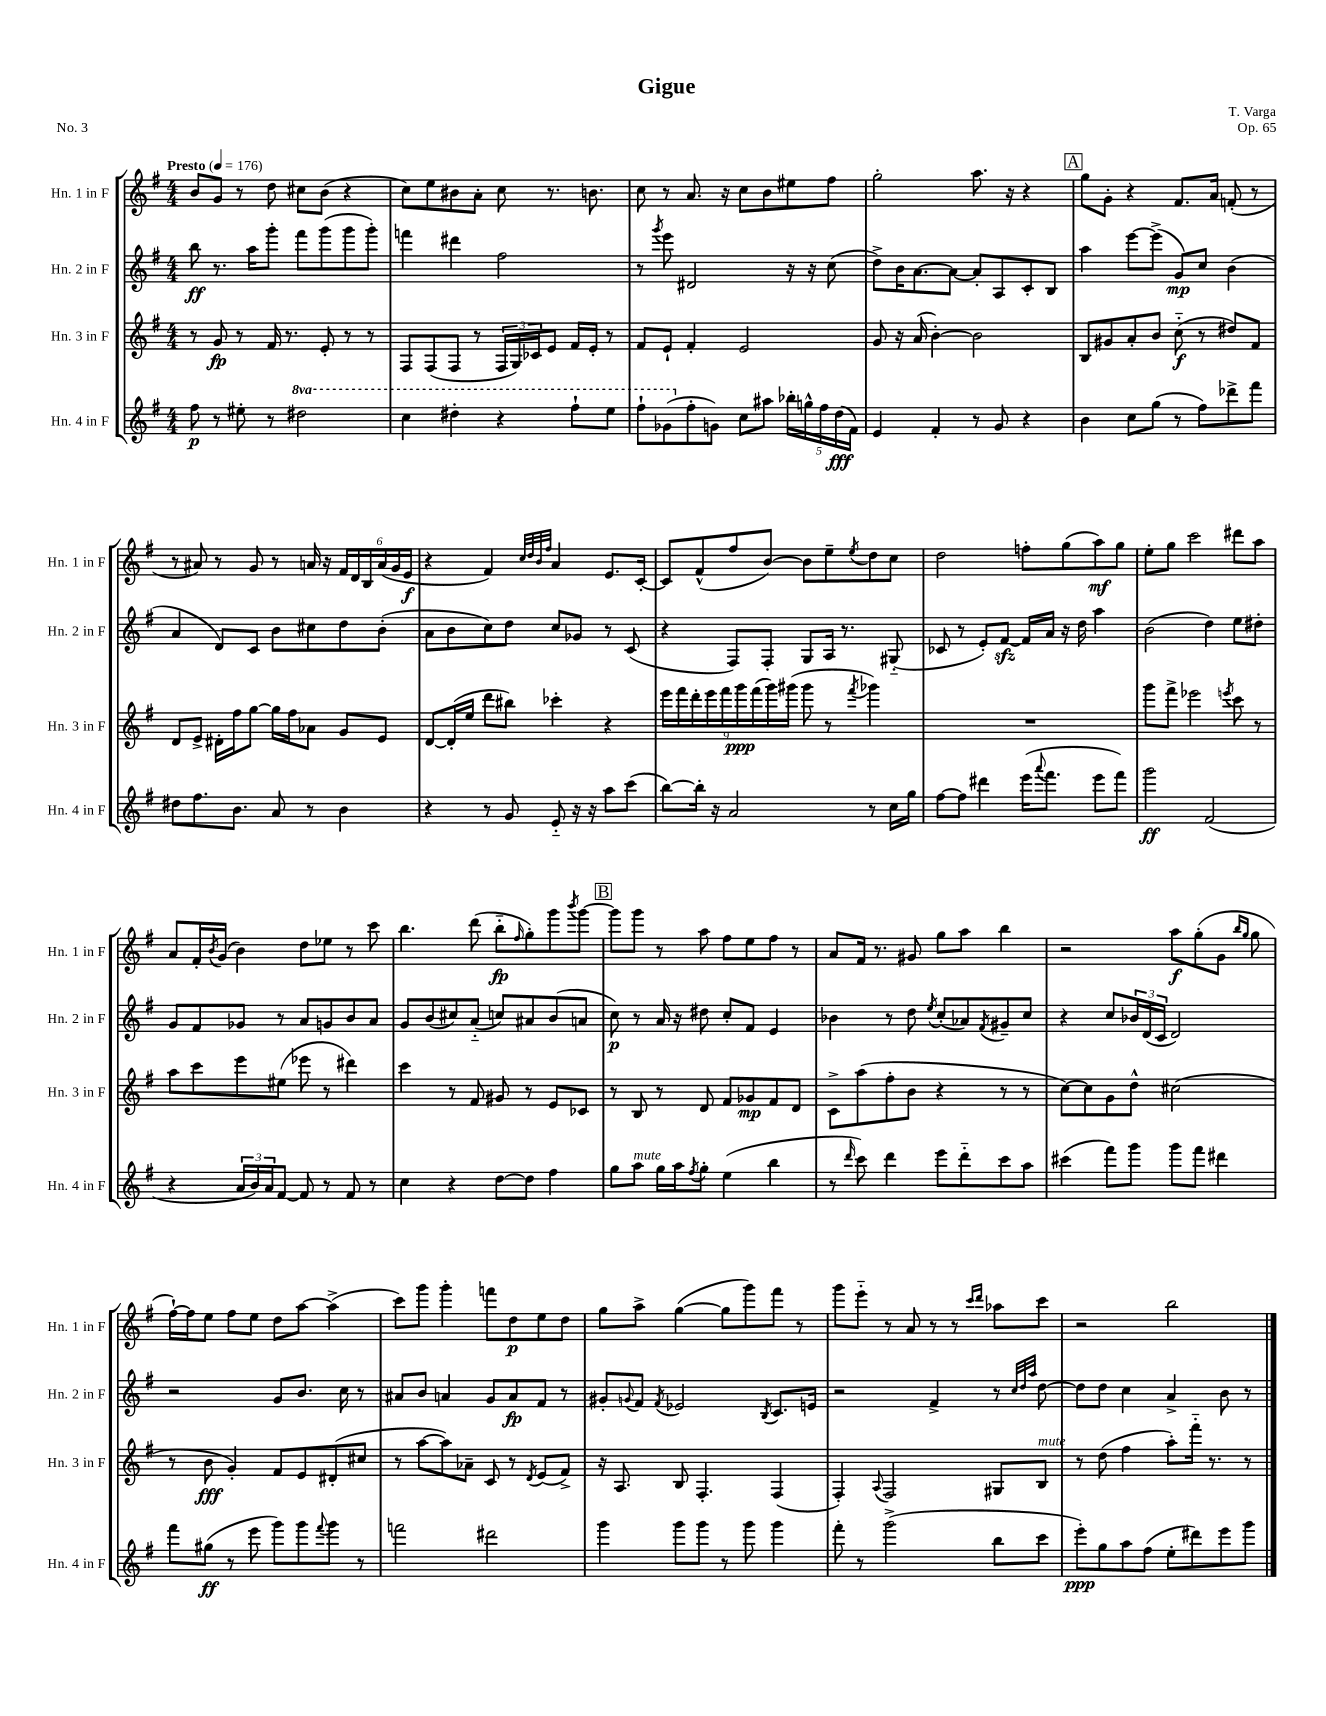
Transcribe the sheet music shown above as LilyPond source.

\header { title = "Gigue" composer = "T. Varga" opus = "Op. 65" piece = "No. 3" }
<<
\new StaffGroup <<
\new Staff = "s0" \with { instrumentName = "Hn. 1 in F" shortInstrumentName = "Hn. 1 in F" } {
    \clef treble \key g \major \numericTimeSignature \time 4/4 \tempo "Presto" 4 = 176
    b'8 g'8 r8 d''8 cis''8 b'8( r4 |
    c''8) e''8 bis'8 a'8-. c''8 r8. b'8. |
    c''8 r8 a'8. r16 c''8 b'8 eis''8 fis''8 |
    g''2-. a''8. r16 r4 |
    \mark \markup { \box "A" } g''8 g'8-. r4 fis'8. a'16 f'8-.( r8 |
    r8 ais'8) r8 g'8 r8 a'16 r16 \tuplet 6/4 { fis'16 d'16 b16 a'16( g'16 e'16\f } |
    r4 fis'4) \grace { c''32 d''32 b'32 fis''32 } a'4 e'8. c'16~-. |
    c'8 fis'8-^( fis''8 b'8~) b'8 e''8-- \acciaccatura { e''8 } d''8 c''8 |
    d''2 f''8-. g''8( a''8\mf) g''8 |
    e''8-. g''8 c'''2 dis'''8 a''8 |
    a'8 fis'16-. \acciaccatura { b'8 } g'16( b'4) d''8 ees''8 r8 c'''8 |
    b''4. d'''8( b''8-_\fp \grace { fis''16 } g''8-.) g'''8 \acciaccatura { b'''8 } g'''8~ |
    \mark \markup { \box "B" } g'''8 g'''8 r8 a''8 fis''8 e''8 fis''8 r8 |
    a'8 fis'16 r8. gis'8 g''8 a''8 b''4 |
    r2 a''8\f g''8-.( g'8 \grace { b''16 g''16 } g''8 |
    fis''16~-!) fis''16 e''8 fis''8 e''8 d''8 a''8~ a''4->( |
    c'''8) g'''8 g'''4-. f'''8 d''8\p e''8 d''8 |
    g''8 a''8-> g''4~( g''8 g'''8) fis'''8 r8 |
    g'''8 e'''8-_ r8 a'8 r8 r8 \grace { c'''16 d'''16 } aes''8 c'''8 |
    r2 b''2 \bar "|." |
}
\new Staff = "s1" \with { instrumentName = "Hn. 2 in F" shortInstrumentName = "Hn. 2 in F" } {
    \clef treble \key g \major \numericTimeSignature \time 4/4
    b''8\ff r8. a''16 g'''8-. fis'''8 g'''8( g'''8 g'''8-.) |
    f'''4 dis'''4 fis''2 |
    r8 \acciaccatura { g'''8 } e'''8 dis'2 r16 r16 c''8( |
    d''8->) b'16 a'8.~ a'8~ a'8-. a8 c'8-. b8 |
    \mark \markup { \box "A" } a''4 e'''8~ e'''8->( g'8\mp) c''8 b'4( |
    a'4 d'8) c'8 b'8 cis''8 d''8 b'8-.( |
    a'8 b'8 c''8) d''8 c''8 ges'8 r8 c'8( |
    r4 fis8) fis8-. g8 a16 r8. gis8-_( |
    ces'8 r8 e'8-.) fis'8~\sfz fis'16 a'16 r16 d''16 a''4 |
    b'2( d''4) e''8 dis''8-. |
    g'8 fis'8 ges'8 r8 a'8 g'8 b'8 a'8 |
    g'8 b'8( cis''8) a'8-_( c''8) ais'8 b'8( a'8 |
    \mark \markup { \box "B" } c''8\p) r8 a'16 r16 dis''8 c''8-. fis'8 e'4 |
    bes'4 r8 d''8 \acciaccatura { e''8 } c''8-.( aes'8) \acciaccatura { fis'8 } gis'8-- c''8 |
    r4 c''8 \tuplet 3/2 { bes'16 d'16( c'16 } d'2) |
    r2 g'8 b'8. c''16 r8 |
    ais'8 b'8 a'4 g'8 a'8\fp fis'8 r8 |
    gis'8-. \appoggiatura { g'8 } fis'8 \acciaccatura { fis'8 } ees'2 \acciaccatura { b8 } c'8. e'16 |
    r2 fis'4-> r8 \grace { c''32 d''32 a''32 } d''8~ |
    d''8 d''8 c''4 a'4-> b'8 r8 \bar "|." |
}
\new Staff = "s2" \with { instrumentName = "Hn. 3 in F" shortInstrumentName = "Hn. 3 in F" } {
    \clef treble \key g \major \numericTimeSignature \time 4/4
    r8 g'8\fp r8 fis'16 r8. e'8-. r8 r8 |
    fis8 fis8( fis8 r8 \tuplet 3/2 { fis16 g16) ces'16 } e'8 fis'16 e'16-. r8 |
    fis'8 e'8-! fis'4-. e'2 |
    g'8 r16 a'16( b'4~-.) b'2 |
    \mark \markup { \box "A" } b8 gis'8 a'8-. b'8 c''8-_\f( r8 dis''8) fis'8 |
    d'8 e'8-> dis'16-. fis''16 g''8~ g''16 fis''16 aes'8 g'8 e'8 |
    d'8~ d'16-.( e''16 d'''8 bis''8) ces'''4-. r4 |
    \tuplet 9/8 { e'''16 fis'''16 d'''16-. e'''16 fis'''16 g'''16\ppp fis'''16( g'''16) gis'''16( } gis'''8 r8 \acciaccatura { fis'''8 } ges'''4) |
    R1 |
    g'''8 fis'''8-> ees'''2 \acciaccatura { e'''8 } c'''8 r8 |
    a''8 c'''8 e'''8 eis''8( ees'''8 r8 dis'''4) |
    c'''4 r8 fis'8 gis'8 r8 e'8 ces'8 |
    \mark \markup { \box "B" } r8 b8 r8 d'8 fis'8 ges'8\mp fis'8 d'8 |
    c'8-> a''8( fis''8-. b'8 r4 r8 r8 |
    c''8~) c''8 g'8 d''8-^ cis''2( |
    r8 b'8\fff g'4-.) fis'8 e'8 dis'8-.( cis''8 |
    r8 a''8~ a''8) aes'8-- c'8 r8 \acciaccatura { d'8 } e'8( fis'8->) |
    r16 a8. b8 fis4.-. fis4( |
    fis4-.) \appoggiatura { a8 } fis2 gis8 b8^\markup { \italic "mute" } |
    r8 d''8( fis''4 a''8-.) fis'''16-_ r8. r8 \bar "|." |
}
\new Staff = "s3" \with { instrumentName = "Hn. 4 in F" shortInstrumentName = "Hn. 4 in F" } {
    \clef treble \key g \major \numericTimeSignature \time 4/4 \set Staff.ottavationMarkups = #ottavation-simple-ordinals
    fis''8\p r8 eis''8-. r8 \ottava #1 dis'''2 |
    c'''4 dis'''4-. r4 fis'''8-! e'''8 |
    fis'''8-! ges''8( \ottava #0 fis''8-. g'!8) c''8 ais''8 \tuplet 5/4 { bes''16-. g''16-^ fis''16 d''16\fff( fis'16) } |
    e'4 fis'4-. r8 g'8 r4 |
    \mark \markup { \box "A" } b'4 c''8 g''8( r8 fis''8) des'''8-> fis'''8 |
    dis''8 fis''8. b'8. a'8 r8 b'4 |
    r4 r8 g'8 e'8-_ r16 r16 a''8 c'''8( |
    b''8~) b''16-. r16 a'2 r8 c''16 g''16 |
    fis''8~ fis''8 dis'''4 e'''16( \appoggiatura { a'''8 } fis'''8. e'''8 fis'''8) |
    g'''2\ff fis'2( |
    r4 \tuplet 3/2 { a'16 b'16) a'16 } fis'8~ fis'8 r8 fis'8 r8 |
    c''4 r4 d''8~ d''8 fis''4 |
    \mark \markup { \box "B" } g''8 a''8^\markup { \italic "mute" } g''16 a''16 \acciaccatura { fis''8 } g''8-. e''4( b''4 |
    r8 \grace { d'''16 } c'''8) d'''4 e'''8 d'''8-_ c'''8 a''8 |
    cis'''4( fis'''8) g'''8 g'''8 fis'''8 dis'''4 |
    fis'''8 gis''8\ff( r8 e'''8 g'''8) g'''8 \appoggiatura { fis'''8 } g'''8 r8 |
    f'''2 dis'''2 |
    g'''4 g'''8 g'''8 r8 g'''8 g'''4 |
    fis'''8-. r8 g'''2->( b''8 c'''8 |
    e'''8-.\ppp) g''8 a''8 fis''8( e''8-. dis'''8) e'''8 g'''8 \bar "|." |
}
>>
>>
\layout { \context { \Score \remove "Bar_number_engraver" } }
